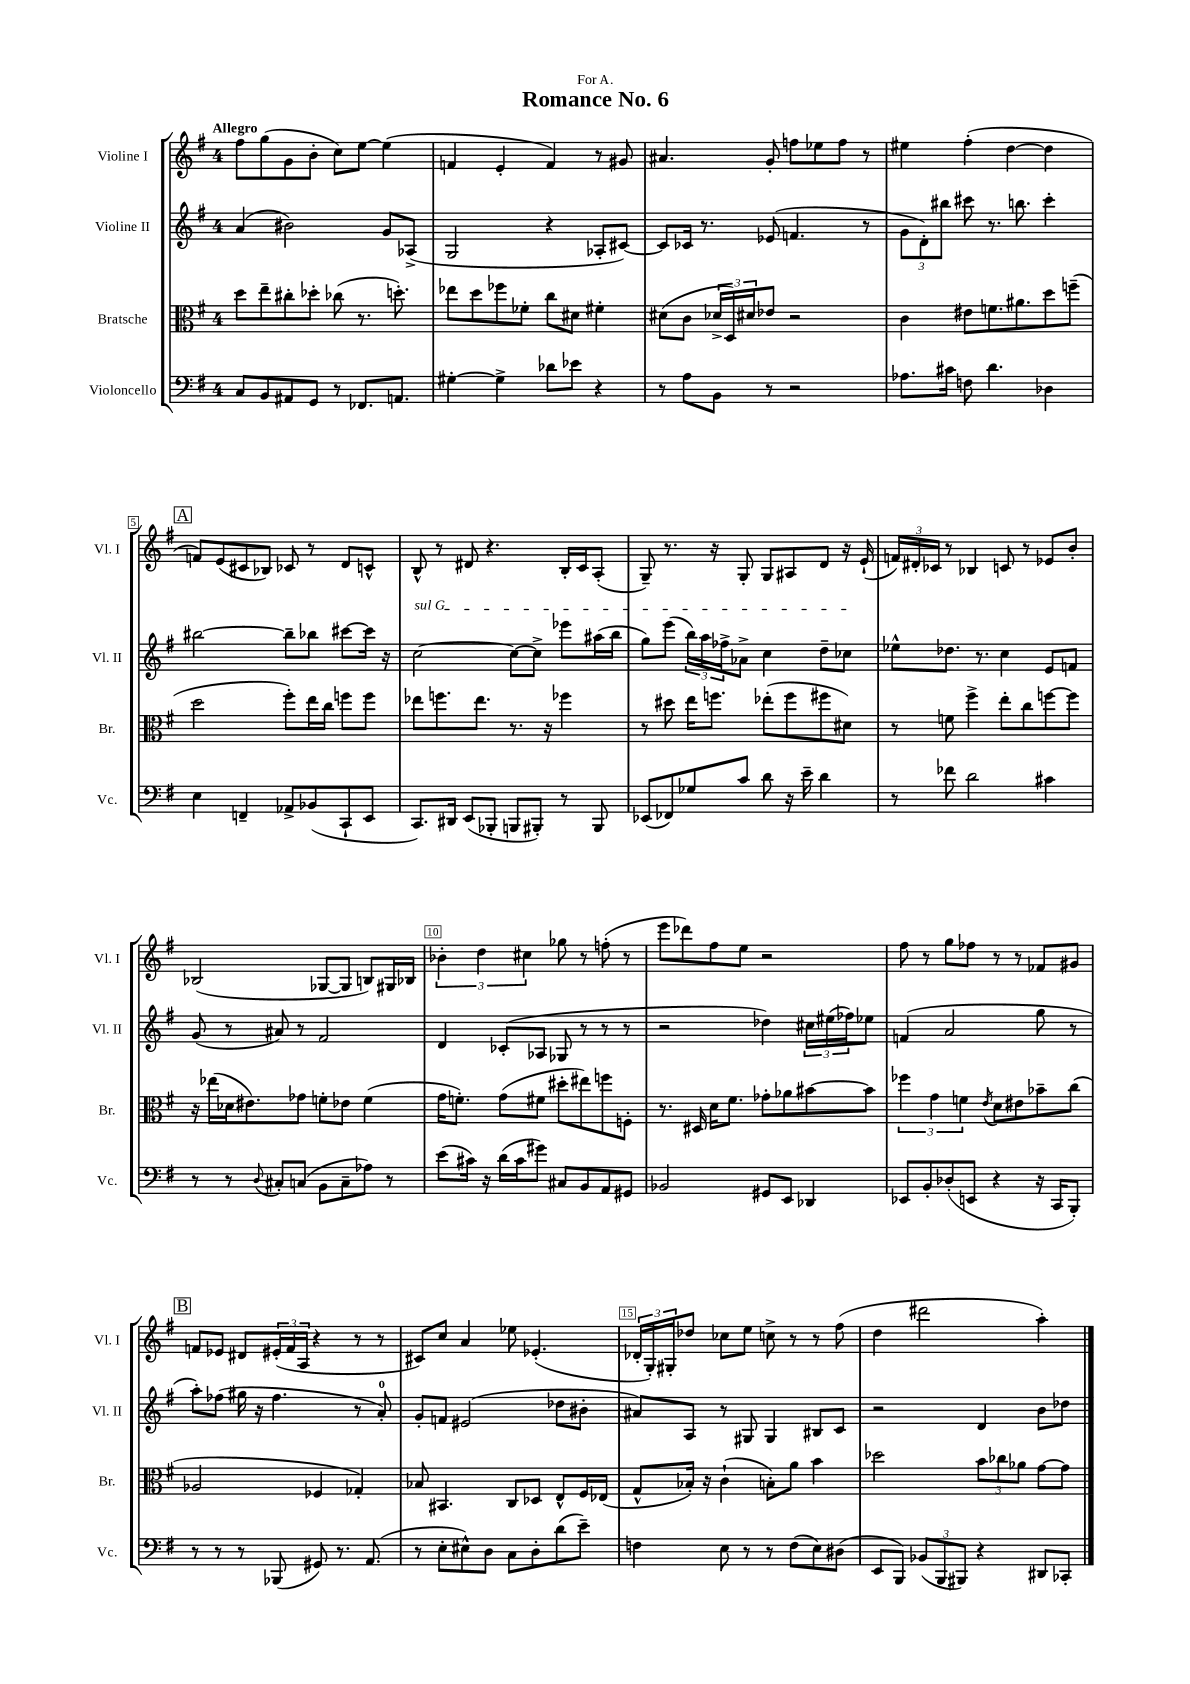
\header { title = "Romance No. 6" dedication = "For A." }
<<
\new StaffGroup <<
\new Staff = "s0" \with { instrumentName = "Violine I" shortInstrumentName = "Vl. I" } {
    \clef treble \key g \major \once \override Staff.TimeSignature.style = #'single-digit \time 4/4 \tempo "Allegro"
    fis''8 g''8( g'8 b'8-. c''8) e''8~ e''4( |
    f'4 e'4-. f'4) r8 gis'8 |
    ais'4. g'8-. f''8 ees''8 f''8 r8 |
    eis''4 fis''4-.( d''4~ d''4 |
    \mark \markup { \box "A" } f'8) e'8( cis'8 bes8) ces'8 r8 d'8 c'8-^ |
    b8-^ r8 dis'8 r4. b16-. c'16 a8-.( |
    g8--) r8. r16 g8-. g8 ais8 d'8 r16 e'16-!( |
    \tuplet 3/2 { f'16) dis'16-. ces'16 } r8 bes4 c'8 r8 ees'8 b'8-. |
    bes2( ges8~ ges8 b8) gis16 bes16 |
    \tuplet 3/2 { bes'4-. d''4 cis''4 } ges''8 r8 f''8-.( r8 |
    e'''8 des'''8) fis''8 e''8 r2 |
    fis''8 r8 g''8 fes''8 r8 r8 fes'8 gis'8 |
    \mark \markup { \box "B" } f'8 ees'8 dis'8 \tuplet 3/2 { eis'16-.( f'16 a16 } r4 r8 r8 |
    cis'8) c''8 a'4 ees''8 ees'4.-.( |
    \tuplet 3/2 { des'16-. g16-.) gis16-. } des''8 ces''8 e''8 c''8-> r8 r8 fis''8( |
    d''4 dis'''2 a''4-.) \bar "|." |
}
\new Staff = "s1" \with { instrumentName = "Violine II" shortInstrumentName = "Vl. II" } {
    \clef treble \key g \major \once \override Staff.TimeSignature.style = #'single-digit \time 4/4
    a'4( bis'2) g'8 aes8->( |
    g2 r4 aes8-. cis'8~) |
    cis'8 ces'16 r8. ees'8( f'4. r8 |
    \tuplet 3/2 { g'8 d'8-.) bis''8 } cis'''8 r8. b''8. cis'''4-. |
    \mark \markup { \box "A" } bis''2~ bis''8-- bes''8 cis'''8~ cis'''16 r16 |
    \once \override TextSpanner.bound-details.left.text = \markup { \italic "sul G" } c''2~\startTextSpan c''8~ c''8-> ees'''8 ais''16( b''16 |
    g''8) e'''8( \tuplet 3/2 { b''16) a''16 fes''16-> } aes'8-> c''4 d''8-- ces''8\stopTextSpan |
    ees''8-^ des''8. r8. c''4 e'8 f'8 |
    g'8( r8 ais'8) r8 fis'2 |
    d'4 ces'8-.( aes8 ges8 r8 r8 r8 |
    r2 des''4) \tuplet 3/2 { cis''16 eis''16( fes''16) } ees''8 |
    f'4( a'2 g''8 r8 |
    \mark \markup { \box "B" } a''8-.) fes''8( gis''16 r16 fes''4. r8 a'8-0-.) |
    g'8-. f'8 eis'2( des''8 bis'8-. |
    ais'8) a8 r8 gis8 gis4 bis8 c'8 |
    r2 d'4 b'8 des''8 \bar "|." |
}
\new Staff = "s2" \with { instrumentName = "Bratsche" shortInstrumentName = "Br." } {
    \clef alto \key g \major \once \override Staff.TimeSignature.style = #'single-digit \time 4/4
    d''8 e''8-- cis''8-. des''8-. ces''8( r8. d''8.-.) |
    ees''8 d''8 fes''8 fes'8-. c''8 dis'8 fis'4-. |
    dis'8( c'8 \tuplet 3/2 { des'16-> d16) dis'16 } ees'8 r2 |
    c'4 eis'8 f'8. ais'8. d''8 f''8--( |
    \mark \markup { \box "A" } d''2 fis''8-.) e''16 c''16 f''8 f''8 |
    ees''8 f''8. ees''8. r8. r16 fes''4 |
    r8 dis''8 e''16 f''8. ees''8-.( f''8 fis''8 dis'8) |
    r8 f'8 fis''4-> e''8-. c''8 f''8~ f''8 |
    r16 ees''16( des'16 eis'8.) ges'8 f'8-. ees'8 f'4( |
    g'16 f'8.-.) g'8( fis'8 dis''8-. eis''8) f''8 f8-. |
    r8. dis16 d'16 fis'8. ges'8-. aes'8 bis'8~ bis'8 |
    \tuplet 3/2 { fes''4 g'4 f'4 } \acciaccatura { e'8 } d'8 eis'8 bes'8-- c''8( |
    \mark \markup { \box "B" } aes2 fes4 ges4-.) |
    bes8 bis,4. c8 des8 e8-^ fis16 ees16( |
    g8-^ bes16-.) r16 c'4-!( b8-.) a'8 b'4 |
    des''2 \tuplet 3/2 { b'8 ces''8 aes'8 } g'8~ g'8 \bar "|." |
}
\new Staff = "s3" \with { instrumentName = "Violoncello" shortInstrumentName = "Vc." } {
    \clef bass \key g \major \once \override Staff.TimeSignature.style = #'single-digit \time 4/4
    c8 b,8 ais,8 g,8 r8 fes,8. a,8. |
    gis4~-. gis4-> des'8 ees'8 r4 |
    r8 a8 b,8 r8 r2 |
    aes8. cis'16 f8 d'4. des4 |
    \mark \markup { \box "A" } e4 f,4-- aes,8-> bes,8( c,8-! e,8 |
    c,8.) dis,16 e,8( bes,,8-. b,,8 bis,,8-.) r8 bis,,8 |
    ees,8( fes,8) ges8 c'8 d'8 r16 e'16-- d'4 |
    r8 fes'8 d'2 cis'4 |
    r8 r8 \appoggiatura { d8 } cis8-. c8( b,8 c8-- aes8) r8 |
    e'8( cis'16) r16 d'16( cis'16 gis'8) cis8 b,8 a,8 gis,8 |
    bes,2 gis,8 e,8 des,4 |
    ees,8 b,8-. des8-.( e,8 r4 r16 c,16 b,,8-.) |
    \mark \markup { \box "B" } r8 r8 r8 bes,,8( gis,8) r8. a,8.( |
    r8 e8-. eis8-^) d8 c8 d8-. d'8( e'8--) |
    f4 e8 r8 r8 f8( e8) dis8( |
    e,8 b,,8) \tuplet 3/2 { bes,8( b,,8 bis,,8) } r4 dis,8 ces,8-. \bar "|." |
}
>>
>>
\layout { \context { \Score \override BarNumber.break-visibility = ##(#f #t #t) barNumberVisibility = #(every-nth-bar-number-visible 5) \override BarNumber.stencil = #(make-stencil-boxer 0.1 0.3 ly:text-interface::print) } }
